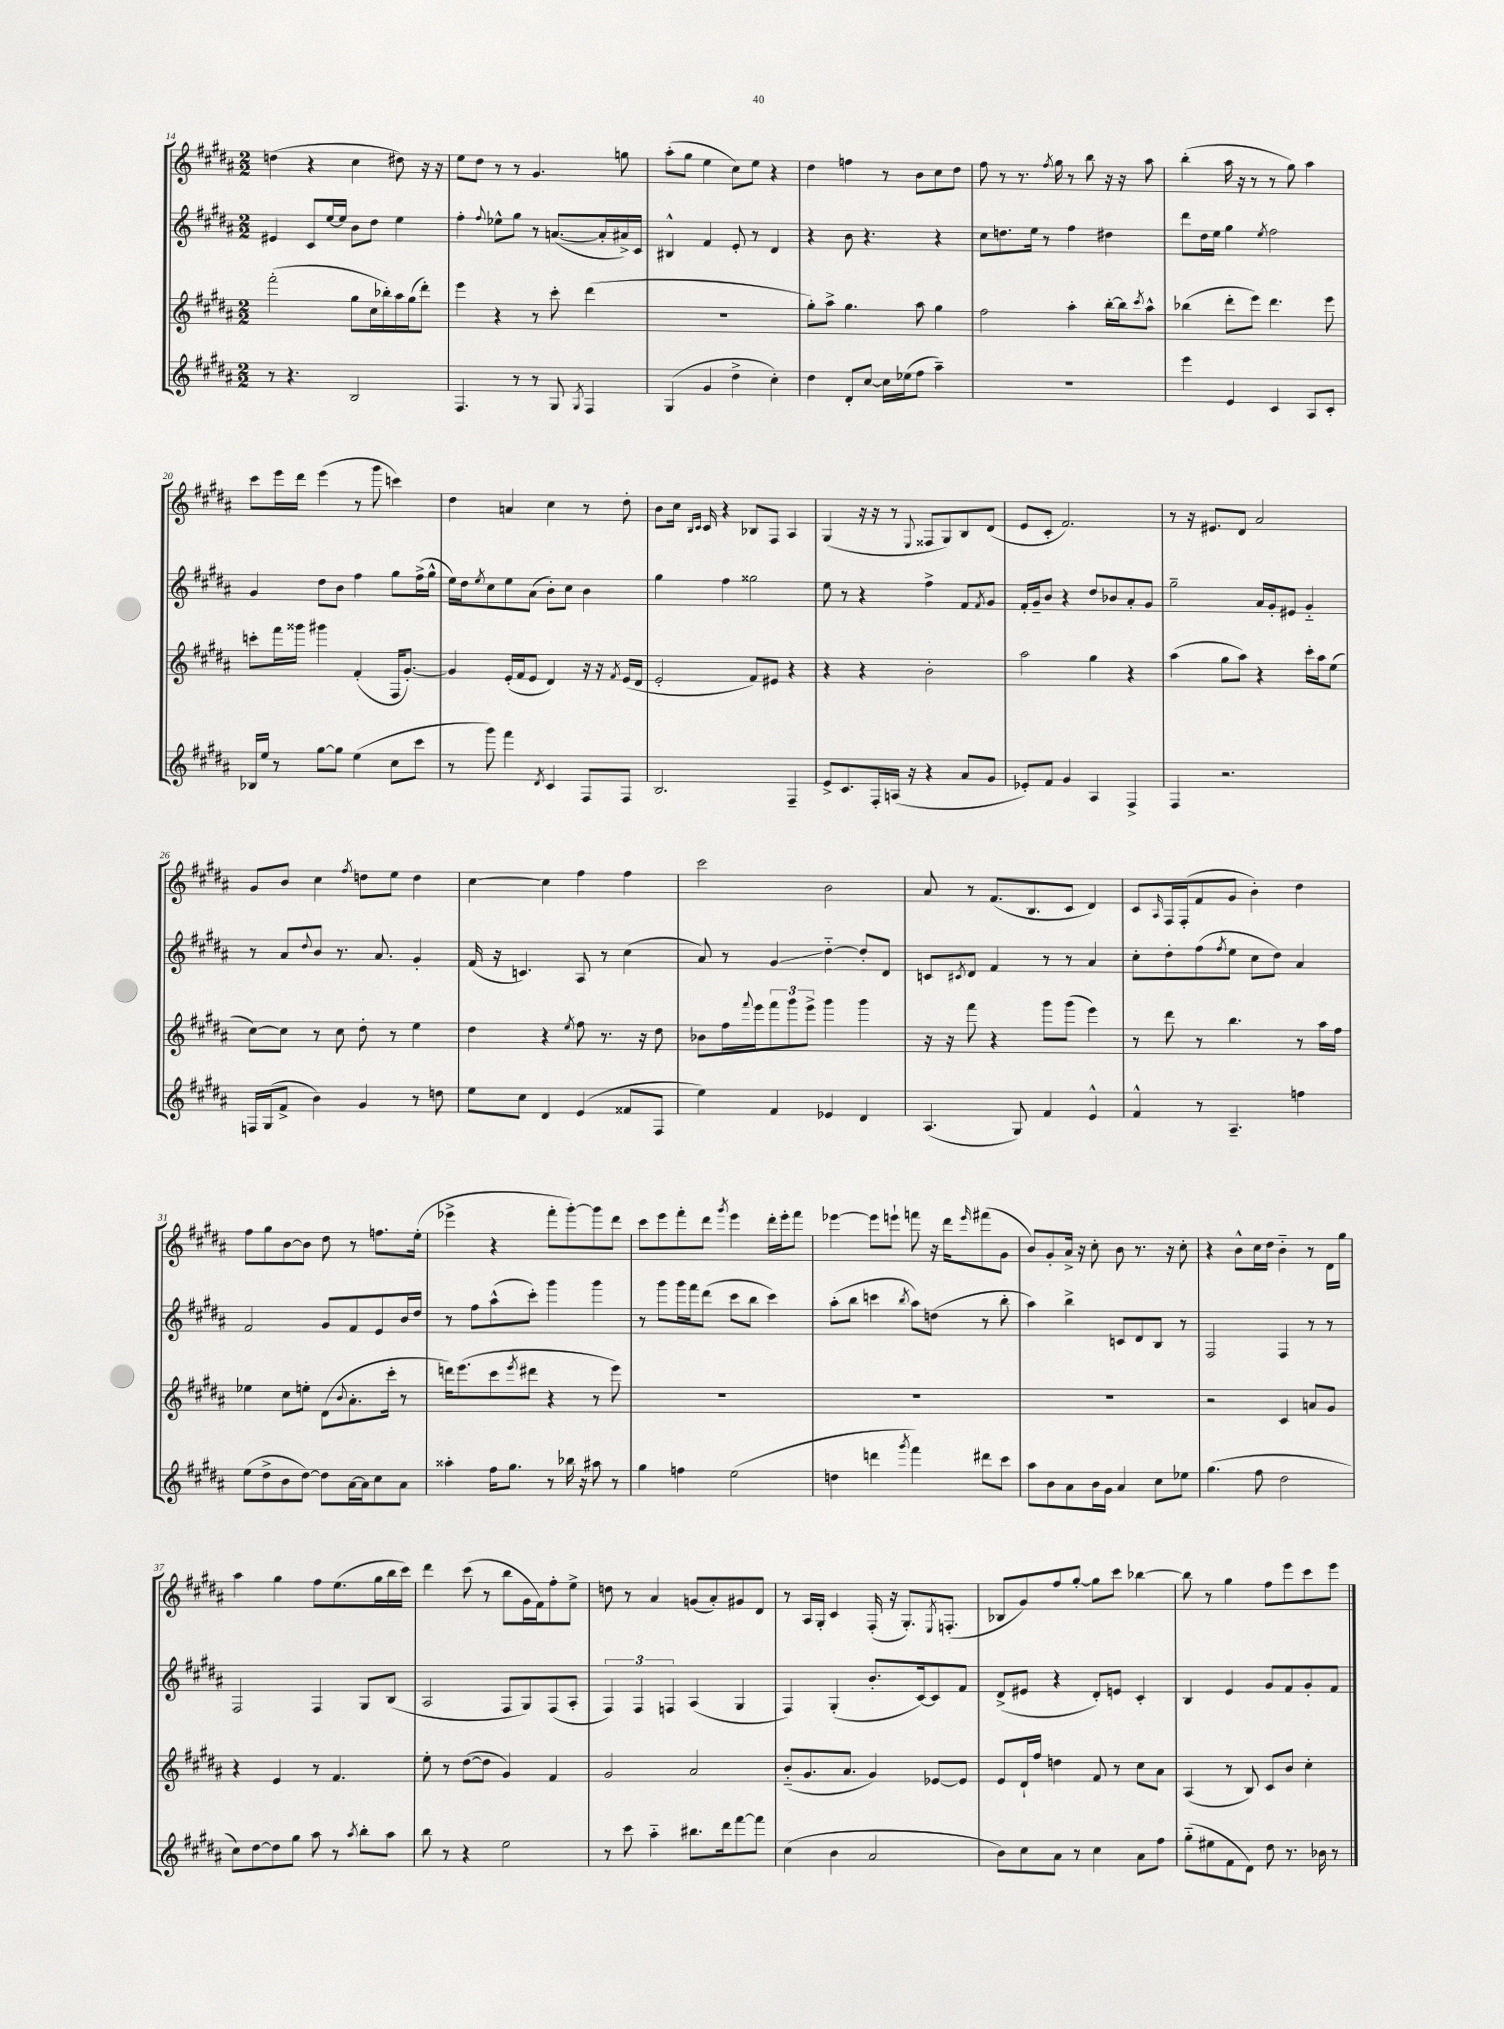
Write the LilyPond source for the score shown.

<<
\new StaffGroup <<
\new Staff = "s0" {
    \clef treble \key b \major \numericTimeSignature \time 2/2
    d''4( r4 cis''4 dis''8) r16 r16 |
    e''8 dis''8 r8 r8 gis'4. g''8 |
    ais''8-.( gis''8 e''4 cis''8) e''8 r4 |
    dis''4 f''4 r8 b'8 cis''8 dis''8 |
    fis''8 r8 r8. \acciaccatura { fis''8 } gis''16 r8 b''8 r16 r16 ais''8 |
    b''4-.( ais''16 r16 r8 r8 gis''8) ais''4 |
    cis'''8 e'''16 dis'''16 e'''4( r8 gis'''8 c'''4) |
    dis''4 a'4 cis''4 r8 dis''8-. |
    b'8 cis''16 \grace { b16 cis'16 } cis'16 r4 bes8 fis8 ais4 |
    gis4( r16 r16 r8 \appoggiatura { e8 } fisis8 gis8) b8 dis'8( |
    e'8 cis'8-. fis'2.) |
    r8 r16 eis'8. dis'8 ais'2 |
    gis'8 b'8 cis''4 \acciaccatura { fis''8 } d''8 e''8 d''4 |
    cis''4~ cis''4 fis''4 fis''4 |
    cis'''2 b'2 |
    ais'8 r8 fis'8.( b8. cis'8 dis'4) |
    cis'8 \grace { ais16 } fis16 fis16-.( fis'8 gis'8 b'4-.) dis''4 |
    fis''8 gis''8 b'8~ b'8 dis''8 r8 f''8. e''16-.( |
    ees'''4-> r4 fis'''8-. gis'''8~-.) gis'''8 dis'''8 |
    cis'''8 e'''8 fis'''8-. dis'''8 \acciaccatura { gis'''8 } e'''4 dis'''16-. e'''16-. fis'''8 |
    ees'''4~ ees'''8 e'''8-! f'''8 r16 dis'''16 \grace { e'''16 } fis'''8( gis'8 |
    b'8) gis'8-. ais'16-> r16 cis''8-. b'8 r8. r16 cis''8-. |
    r4 b'8-^ cis''16 dis''16 b'4-_ r8 dis'16 gis''16 |
    ais''4 gis''4 fis''8 e''8.( gis''16 b''16 cis'''16) |
    dis'''4 cis'''8( r8 b''8 gis'16 fis'16) fis''8-. e''8-> |
    d''8 r8 ais'4 g'8( ais'8-.) gis'8 dis'8 |
    r8 ais16 gis16-. cis'4 fis16-.( r16 gis8.-.) \acciaccatura { e8 } f8.-.( |
    bes8 gis'8) fis''8 gis''8~-. gis''8 cis'''8 bes''4~ |
    bes''8 r8 gis''4 fis''8 e'''8 cis'''8 e'''8 \bar "|." |
}
\new Staff = "s1" {
    \clef treble \key b \major \numericTimeSignature \time 2/2
    eis'4 cis'8 e''16~ e''16 b'8 dis''8 e''4 |
    fis''4-. \appoggiatura { fis''8 } ees''8-^ gis''8 r8 a'8.~( a'16-. ais'16->) cis'16 |
    bis4-^ fis'4 e'8-. r8 dis'4 |
    r4 b'8 r4. r4 |
    cis''8 d''8. e''16 r8 fis''4 dis''4 |
    dis'''8 dis''16 e''16 gis''4 \acciaccatura { e''8 } fis''2 |
    gis'4 dis''8 b'8 fis''4 gis''8 fis''16->( gis''16-^ |
    e''16) dis''16 \acciaccatura { e''8 } cis''8 e''8 ais'8( b'8-.) cis''8 b'4 |
    gis''4 fis''4 gisis''2 |
    e''8 r8 r4 fis''4-> fis'8 \acciaccatura { fis'8 } gis'8 |
    fis'16-. gis'16-- b'8 r4 dis''8 bes'8 ais'8-. gis'8 |
    gis''2-- ais'16 gis'16-. eis'8 gis'4-_ |
    r8 ais'8 \appoggiatura { dis''8 } b'8 r8. ais'8. gis'4-. |
    fis'16( r16 c'4.) ais8 r8 cis''4( |
    ais'8) r8 gis'4\glissando dis''4~-_ dis''8-. dis'8 |
    c'8 \acciaccatura { cis'8 } dis'8 fis'4 r8 r8 ais'4 |
    cis''8-. dis''8-. fis''8( \acciaccatura { fis''8 } e''8 cis''8 dis''8) ais'4 |
    fis'2 gis'8 fis'8 e'8 b'16 dis''16 |
    r8 fis''8 ais''8-^( cis'''8-.) gis'''4 gis'''4 |
    r8 gis'''8 gis'''16 fis'''16 dis'''8( cis'''8 b''8 cis'''4) |
    ais''8-.( b''8 c'''4 \acciaccatura { b''8 } ais''8) d''8( r8 b''8-. |
    ais''4) b''4-> c'8 dis'8 b8 r8 |
    fis2 fis4 r8 r8 |
    fis2 fis4 gis8 b8( |
    ais2 fis8 gis8) fis8( ais8-. |
    \tuplet 3/2 { fis4) fis4 f4 } ais4( gis4 |
    fis4) gis4-.( b'8.-. cis'16~) cis'8 fis'8 |
    dis'8->( eis'8 r4 dis'8-.) e'8 cis'4-. |
    b4 e'4 gis'8 fis'8 gis'8-. fis'8 \bar "|." |
}
\new Staff = "s2" {
    \clef treble \key b \major \numericTimeSignature \time 2/2
    fis'''2-.( gis''8 cis''16 bes''16-.) ais''16 gis''16( dis'''8-.) |
    e'''4 r4 r8 cis'''8-. dis'''4( |
    R1 |
    gis''8-.) ais''8-> gis''4. ais''8 gis''4 |
    fis''2 ais''4-. b''16~-. b''16 \acciaccatura { cis'''8 } ais''8-^ |
    bes''4( dis'''8-. e'''8) dis'''4. e'''8 |
    c'''8-. fis'''16 gisis'''16 gis'''4 fis'4-.( fis16 gis'8.~-.) |
    gis'4 e'16-.( fis'16 e'8 dis'4) r16 r16 \acciaccatura { fis'8 } e'16( dis'16 |
    e'2-. fis'8) eis'8 r4 |
    r4 r4 b'2-. |
    ais''2 gis''4 r4 |
    ais''4( gis''8 ais''8) r4 cis'''16-. ais''16 e''8( |
    cis''8~) cis''8 r8 cis''8 dis''8-. r8 e''4 |
    dis''4 r4 \acciaccatura { e''8 } fis''8 r8. r16 dis''8 |
    bes'8 fis''16 \appoggiatura { fis'''8 } e'''16 \tuplet 3/2 { fis'''8 gis'''8 e'''8-> } gis'''4 gis'''4 |
    r16 r16 fis'''8 r4 gis'''8 gis'''8( e'''4) |
    r8 dis'''8 r8 b''4. r8 ais''16 fis''16 |
    ees''4 cis''8 e''8-. dis'8( \appoggiatura { b'8 } ais'8.-. cis'''16-. r8 |
    d'''16) e'''8.( cis'''8 \acciaccatura { e'''8 } dis'''8 r4 r8 e'''8) |
    R1 |
    R1 |
    R1 |
    r2 cis'4 a'8 gis'8 |
    r4 e'4 r8 fis'4. |
    e''8-. r8 dis''8~( dis''8 gis'4) fis'4 |
    gis'2 ais'2 |
    b'8-_( gis'8. ais'8. gis'4) ees'8~ ees'8 |
    e'8 dis'16-! fis''16 d''4 fis'8 r8 cis''8 ais'8 |
    ais4( r8 b8) cis'8 b'8 cis''4-. \bar "|." |
}
\new Staff = "s3" {
    \clef treble \key b \major \numericTimeSignature \time 2/2
    r8 r4. b2 |
    fis4. r8 r8 gis8 \acciaccatura { gis8 } fis4 |
    gis4( gis'4 dis''4-> cis''4-.) |
    dis''4 dis'8-. cis''8~ cis''16 ees''16( fis''8 ais''4--) |
    R1 |
    e'''4 e'4 cis'4 ais8 cis'8-. |
    bes16 e''16 r8 gis''8~ gis''8 e''4( cis''8 cis'''8 |
    r8 gis'''8) fis'''4 \acciaccatura { dis'8 } cis'4 fis8 fis8 |
    b2. fis4-- |
    e'8-> cis'8. fis16-. a16( r16 r4 ais'8 gis'8 |
    ees'8-.) fis'8 gis'4 ais4 fis4-> |
    fis4 r2. |
    f16 gis16( fis'8-> b'4) gis'4 r8 d''8 |
    e''8 cis''8 dis'4 e'4( fisis'8 fis8 |
    e''4) fis'4 ees'4 dis'4 |
    ais4.( gis8) fis'4 e'4-^ |
    fis'4-^ r8 ais4.-- f''4 |
    e''8( dis''8-> b'8 dis''8~) dis''8 ais'16~ ais'16 cis''8 ais'8 |
    aisis''4-. fis''16 gis''8. r8 bes''16 r16 ais''8 r8 |
    gis''4 f''4 e''2( |
    d''4 d'''4 \acciaccatura { gis'''8 } fis'''4) dis'''8 cis'''8 |
    ais''8 b'8 ais'8 b'16 gis'16 ais'4 cis''8 ees''8 |
    gis''4.( fis''8 dis''2 |
    cis''8) dis''8~ dis''8 gis''8 ais''8 r8 \acciaccatura { ais''8 } b''8-. ais''8 |
    b''8 r8 r4 e''2 |
    r8 cis'''8 ais''4-_ bis''8. dis'''16 fis'''8~ fis'''8 |
    cis''4( b'4 ais'2 |
    b'8) cis''8 ais'8 r8 cis''4 ais'8 fis''8 |
    gis''8-_( eis''8 fis'8 dis'8) dis''8 r8. bes'16 r8 \bar "|." |
}
>>
>>
\layout { \context { \Score currentBarNumber = #14 } }
